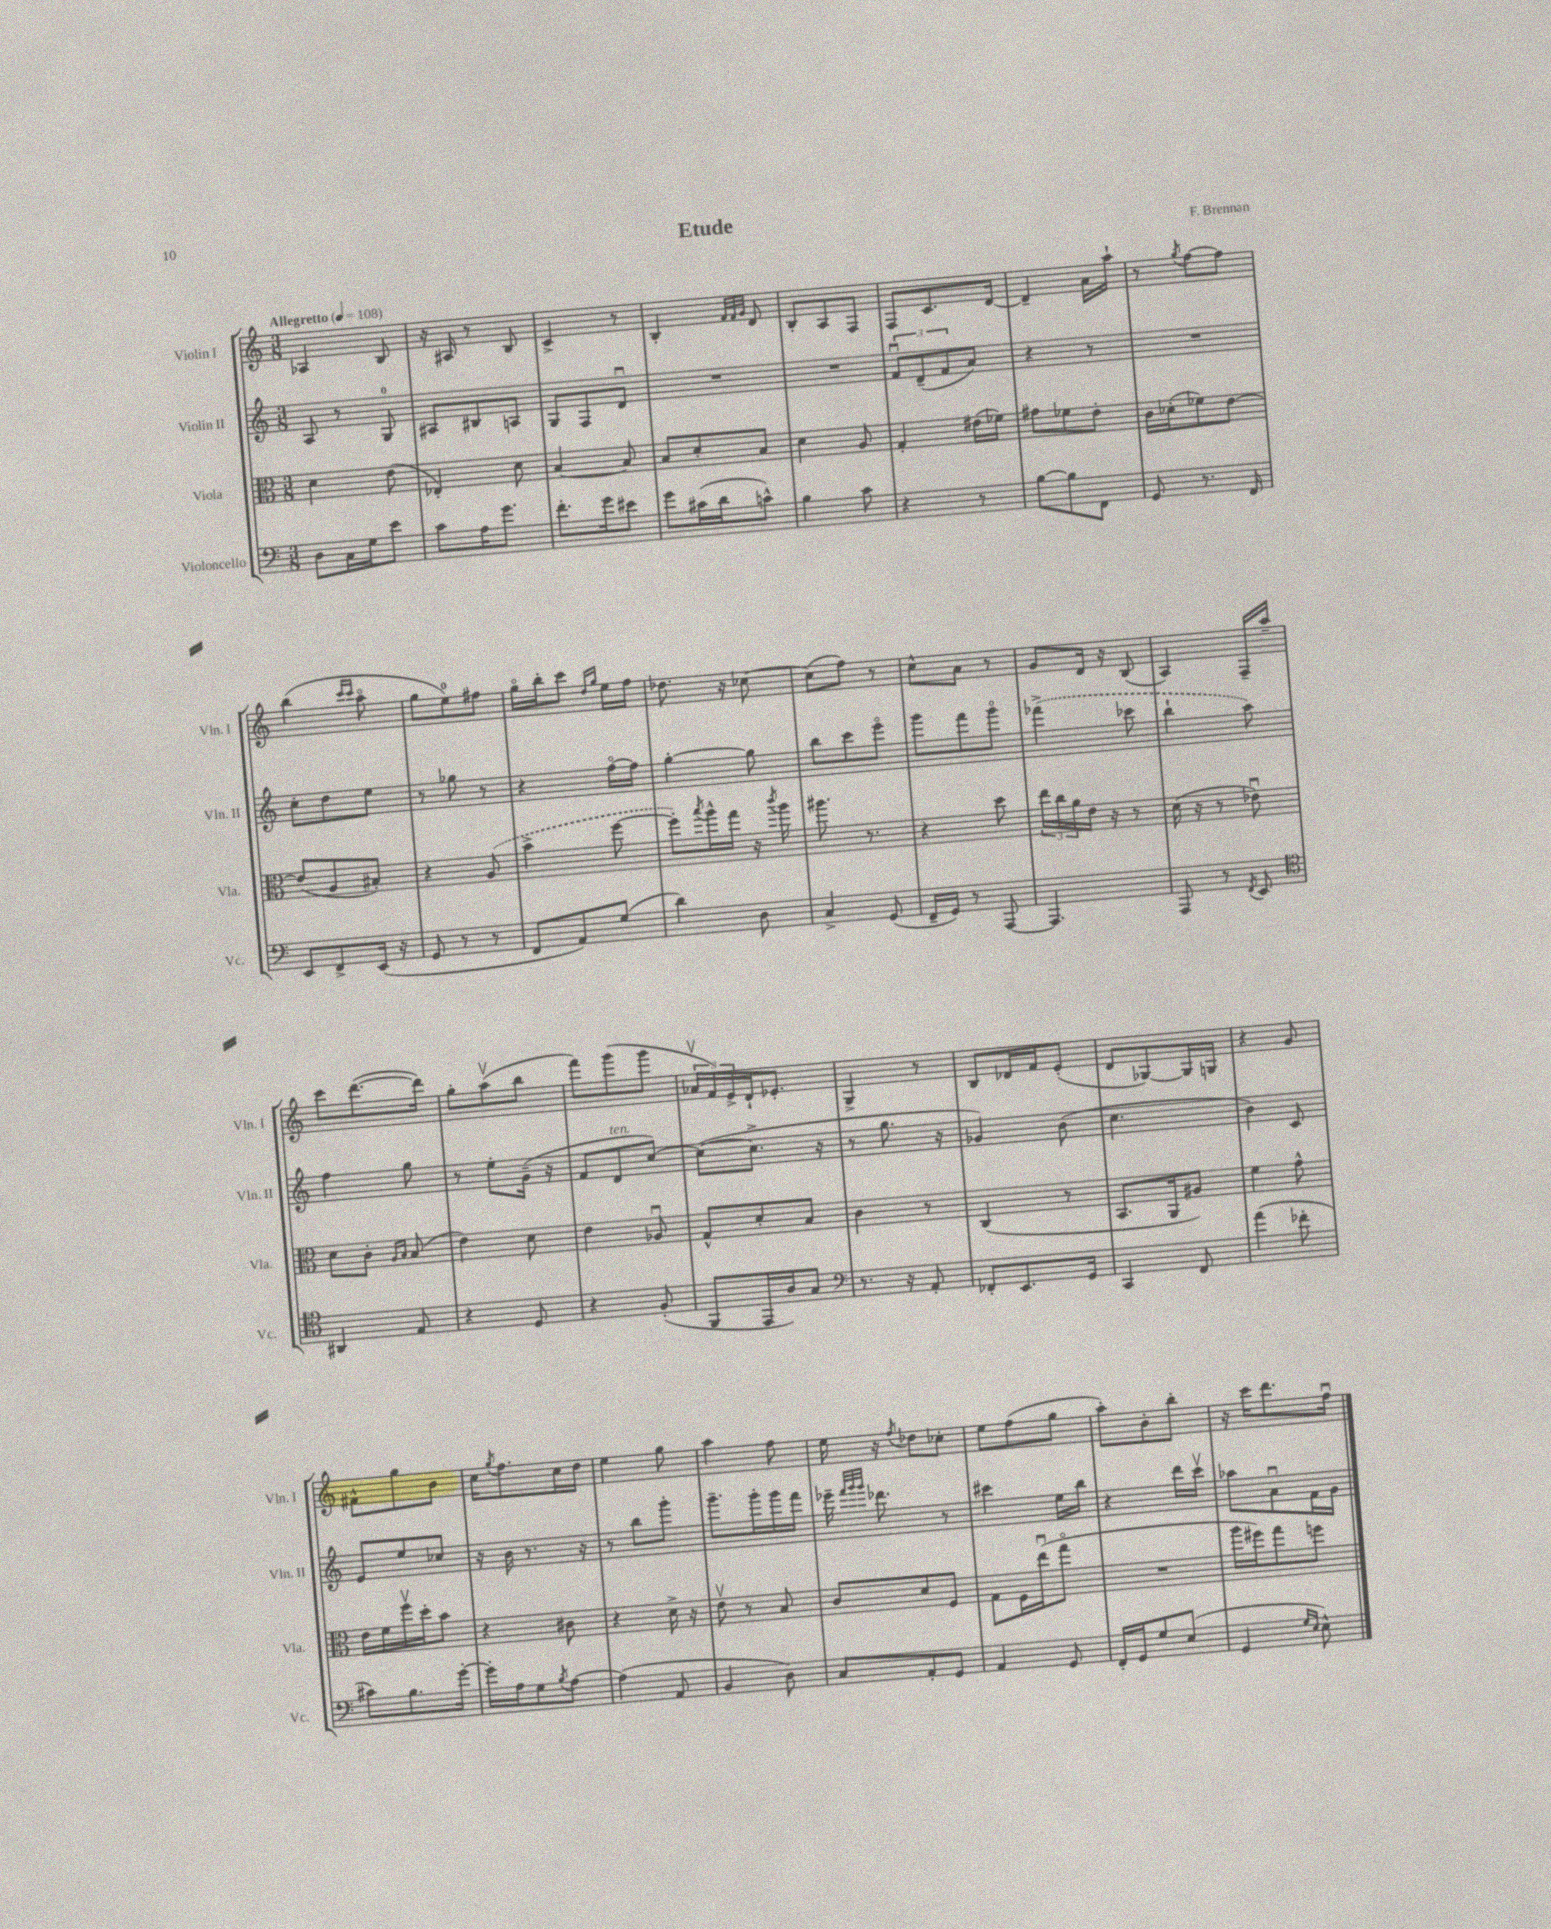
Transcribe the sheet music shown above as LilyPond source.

\header { title = "Etude" composer = "F. Brennan" }
<<
\new StaffGroup <<
\new Staff = "s0" \with { instrumentName = "Violin I" shortInstrumentName = "Vln. I" } {
    \clef treble \key c \major \numericTimeSignature \time 3/8 \tempo "Allegretto" 4 = 108
    aes4 b8 |
    r16 ais16 r8 b8 |
    c'4-> r8 |
    b4-. \grace { f'32 f'32 g'32 } d'8 |
    b8-. a8 f8 |
    f8 c'8. d'16~ |
    d'4-- a'16 a''16-! |
    r8 \acciaccatura { g''8 } f''8~ f''8 |
    b''4( \grace { c'''16 c'''16 } a''8\flageolet |
    g''8 e''8-0) fis''8 |
    g''16\flageolet b''16-. c'''8 \grace { d''16 g''16 } e''16 f''16 |
    des''8. r16 ces''8~ |
    ces''8( f''8) r8 |
    c''8-^ a'8 r8 |
    g'8 d'16 r16 b8( |
    a4) f16-- a''16-- |
    c'''8 d'''8.~( d'''16) |
    g''8-. a''8\upbow( b''8 |
    f'''8) g'''8( g'''8 |
    \tuplet 3/2 { aes'16\upbow f'16) e'16-> } d'16-! ees'8.-. |
    g4-> r8 |
    b8 des'16 f'16 e'8-.( |
    d'8 ges8~) ges16 g16 |
    r4 g'8 |
    fis'8-^ g''8 b'8 |
    c''16 \acciaccatura { g''8 } f''8. c''16 d''16 |
    e''4 g''8 |
    a''4 f''8 |
    e''16 r16 \acciaccatura { f''8 } des''8 ces''8-. |
    e''8 f''8( g''8 |
    a''8-.) b'8-. b''8-. |
    r16 c'''16 d'''8. f''16\downbow \bar "|." |
}
\new Staff = "s1" \with { instrumentName = "Violin II" shortInstrumentName = "Vln. II" } {
    \clef treble \key c \major \numericTimeSignature \time 3/8
    a8 r8 g8-0 |
    ais8 bis8 a8 |
    g8 f8 d'8\downbow |
    R4. |
    R4. |
    \tuplet 3/2 { f'8\downbow d'8--( f'8 } a'8) |
    r4 r8 |
    R4. |
    c''8-. d''8 e''8 |
    r8 ges''8 r8 |
    r4 f''16~\flageolet f''16 |
    g''4~-. g''8 |
    b''8 c'''8 e'''8\flageolet |
    g'''8 f'''8 g'''8\flageolet |
    \once \slurDashed fes'''4->( ces'''8 |
    b''4-! a''8) |
    f''4 g''8 |
    r8 e''8-. g'16--( r16 |
    f'8 d'8^\markup { \italic "ten." } c''8~) |
    c''8~( c''8.-> r16 |
    r8 g''8. r16 |
    ges'4) b'8( |
    c''4. |
    b'4) c'8 |
    e'8 e''8 ces''8 |
    r16 b'16 r8. r16 |
    r8 b''8 g'''8-. |
    g'''8.-- g'''16-. g'''16 f'''16 |
    ees'''16-- \grace { f'''32 g'''32 g'''32 } des'''8. r8 |
    cis'''4 e''16 b''16 |
    r4 d'''16 c'''16\upbow |
    aes''8 a'8\downbow f'16 g'16 \bar "|." |
}
\new Staff = "s2" \with { instrumentName = "Viola" shortInstrumentName = "Vla." } {
    \clef alto \key c \major \numericTimeSignature \time 3/8
    d'4 e'8( |
    ees4-.) d'8 |
    b4~ b8 |
    b8 d'8-. b8 |
    d'4 a8 |
    g4-. eis'16( fes'16) |
    gis'8 fes'8 e'8-. |
    c'16 des'16-.( fes'8) e'8~ |
    e'8( a8 bis8-.) |
    r4 \once \slurDashed a8( |
    b'4-> f''8~ |
    f''8-.) \acciaccatura { b''8 } a''16-^ g''16 r16 \acciaccatura { c'''8 } a''16 |
    ais''8. r8. |
    r4 d''8 |
    \tuplet 3/2 { e''16 c''16 a'16 } e'16 r16 r8 |
    d'16( r16 r8 ees'8\downbow) |
    d'8 c'8-. \grace { a16 b16 } b8( |
    e'4) d'8 |
    e'4 aes8\downbow |
    g8-^ d'8-. b8 |
    c'4 r8 |
    c4( r8 |
    b,8. a,16 ais8) |
    f'4 g'8-^ |
    e'16 f'16 f''16\upbow d''16-. b'8 |
    r4 cis'8 |
    r4 d'16-> r16 |
    e'8\upbow r8 b8 |
    c'8 d'8 f8 |
    g8 f16 e''16\downbow( g''8\flageolet |
    R4. |
    a''16 fis''16) g''8 f''8 \bar "|." |
}
\new Staff = "s3" \with { instrumentName = "Violoncello" shortInstrumentName = "Vc." } {
    \clef bass \key c \major \numericTimeSignature \time 3/8
    d8 c16 g16 e'8 |
    c'8 a16 g'8. |
    f'8.-. g'16 eis'8 |
    g'8 cis'16( d'16 c'8-^) |
    b4 c'8 |
    r4 r8 |
    b8~ b8 f,8 |
    g,8 r8. f,16 |
    e,8 f,8-> e,16( r16 |
    g,8 r8 r8 |
    f,8 a,8) g8( |
    d'4) d8 |
    c4-> g,8( |
    f,16-- g,16) r8 a,,8~ |
    a,,4. |
    a,,8 r8 \acciaccatura { f,8 } e,8 |
    \clef tenor ais,4 e8 |
    r4 d8 |
    r4 f8-.( |
    f,8 e,16 a16) g8 |
    \clef bass r8. r16 a,8-. |
    fes,8-. e,8. g,16 |
    c,4 f,8 |
    a'4( fes'8-. |
    cis'8) b8. g'16~-. |
    g'16-. a16 g8 \acciaccatura { b8 } a8~ |
    a4( a,8 |
    b,4 d8) |
    c8 a,8-. g,8 |
    a,4 g,8 |
    f,16-. g,16 g8 e8( |
    g,4 \grace { g16 e16 } e8-^) \bar "|." |
}
>>
>>
\layout { \context { \Score \remove "Bar_number_engraver" } }
